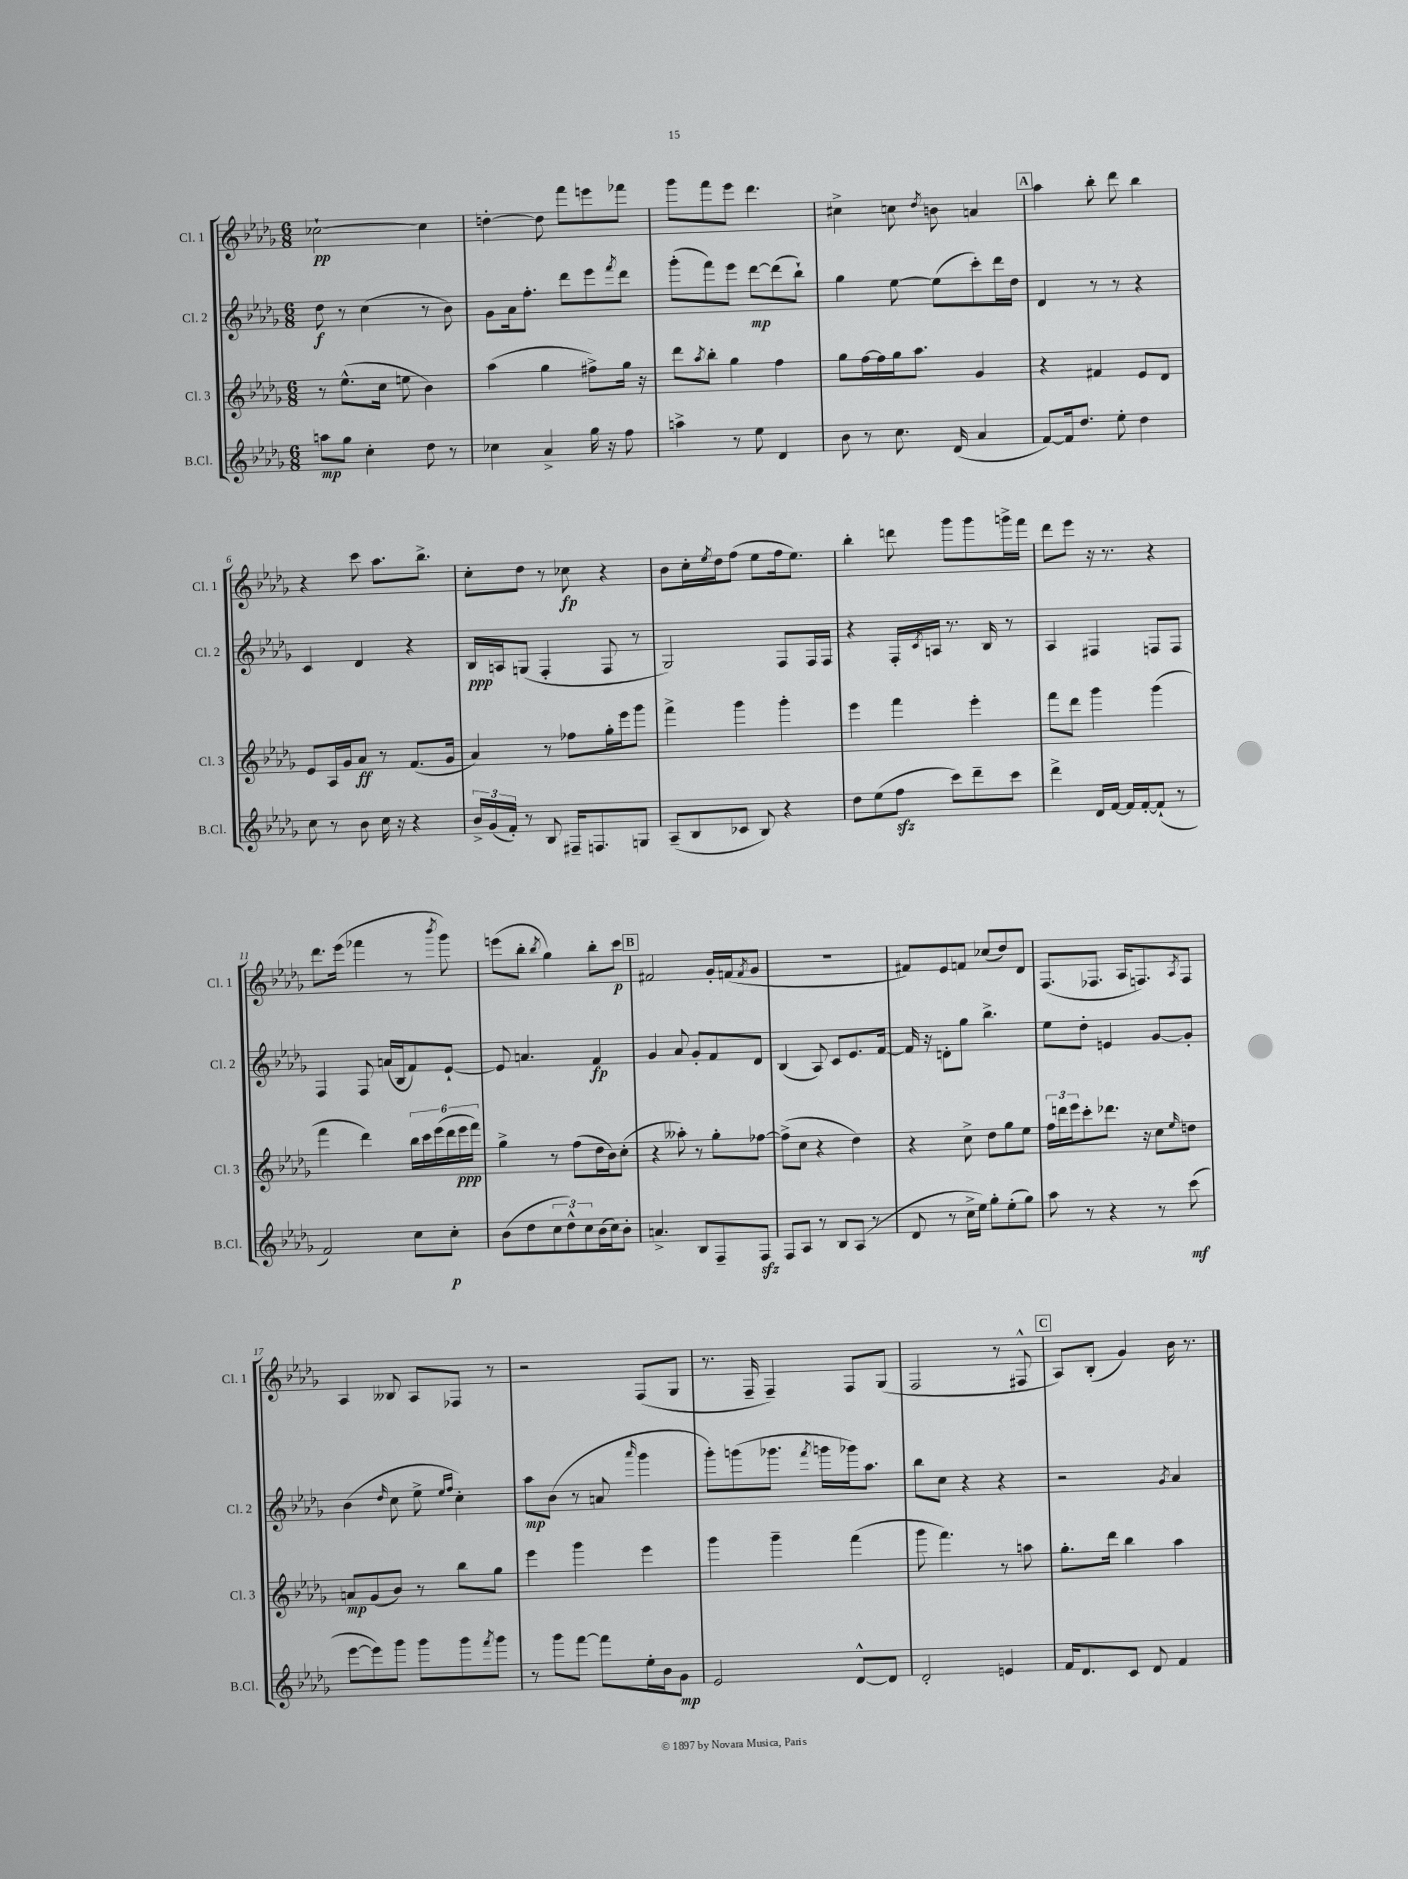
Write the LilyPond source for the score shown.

<<
\new StaffGroup <<
\new Staff = "s0" \with { instrumentName = "Cl. 1" shortInstrumentName = "Cl. 1" } {
    \clef treble \key des \major \numericTimeSignature \time 6/8
    ces''2~-!\pp ces''4 |
    d''4~-. d''8 f'''8 e'''8 fes'''8 |
    ges'''8 f'''8 ees'''8 des'''4. |
    cis''4-> c''8 \acciaccatura { des''8 } b'8 a'4 |
    \mark \markup { \box "A" } aes''4 bes''8-. des'''8 bes''4 |
    r4 c'''8 aes''8. bes''8.-> |
    c''8-. des''8 r8 ces''8\fp r4 |
    bes'8 c''16-. \acciaccatura { ees''8 } des''16 f''8( ees''8 f''16 ees''8.) |
    bes''4-. d'''8 ges'''8 ges'''8 g'''16-> f'''16 |
    des'''8 ees'''8 r16 r8. r4 |
    des'''8. ees'''16( fes'''4 r8 \acciaccatura { bes'''8 } ges'''8) |
    e'''8( bes''8-. \acciaccatura { bes''8 } ges''4) bes''8-. c'''8\p |
    \mark \markup { \box "B" } fis'2 ges'16-. f'16( \acciaccatura { f'8 } ges'8 |
    R2. |
    fis'8) ees'8 f'8 ces''8( des''8) des'8 |
    f8.( fes8. aes16 f8.) \acciaccatura { aes8 } f8 |
    aes4 beses8 aes8 fes8 r8 |
    r2 f8( ges8 |
    r8. f16-- f4--) f8 ges8( |
    f2 r8 fis8-^ |
    \mark \markup { \box "C" } aes8) bes8-.( ges'4) bes'16 r8. \bar "|." |
}
\new Staff = "s1" \with { instrumentName = "Cl. 2" shortInstrumentName = "Cl. 2" } {
    \clef treble \key des \major \numericTimeSignature \time 6/8
    des''8\f r8 c''4( r8 bes'8) |
    ges'8 aes'16 f''8.-. des'''8 ees'''8 \acciaccatura { f'''8 } des'''8 |
    ges'''8-.( f'''8) ees'''8 des'''8~\mp des'''8( bes''8-!) |
    ges''4 ees''8~ ees''8( c'''8-.) des'''16 des''16 |
    \mark \markup { \box "A" } des'4 r8 r8 r4 |
    c'4 des'4 r4 |
    bes16\ppp a16 g8( f4-. f8 r8 |
    ges2) f8 f16 f16 |
    r4 f16-. \acciaccatura { c'8 } a16 r8. bes16 r8 |
    aes4 fis4 f8 f8 |
    f4 f8 a'16( bes16 f'8) ees'8~-! |
    ees'8 a'4. f'4\fp |
    \mark \markup { \box "B" } ges'4 aes'8 ges'8-. f'8 des'8 |
    bes4( aes8) c'8 ees'8. f'16~ |
    f'16 r16 d'8-. ges''8 bes''4.-> |
    ees''8 des''8-. e'4 ges'8~ ges'8-. |
    bes'4( \grace { des''16 } c''8 ees''8-> \grace { ees''16 f''16 } c''4-.) |
    aes''8\mp bes'8( r8 a'8 \grace { aes'''16 } ges'''4 |
    ges'''8-.) g'''8( ges'''8. \acciaccatura { f'''8 } g'''16 ges'''16) aes''8. |
    bes''8 c''8 r4 r4 |
    \mark \markup { \box "C" } r2 \acciaccatura { ges'8 } aes'4 \bar "|." |
}
\new Staff = "s2" \with { instrumentName = "Cl. 3" shortInstrumentName = "Cl. 3" } {
    \clef treble \key des \major \numericTimeSignature \time 6/8
    r8 ees''8.-^( c''16 e''8 bes'4) |
    aes''4( ges''4 fis''8->) ges''16 r16 |
    des'''8 \acciaccatura { aes''8 } bes''8-. ges''4 f''4 |
    ges''8 f''16~ f''16 ges''16 aes''8. ges'4 |
    \mark \markup { \box "A" } r4 fis'4 ees'8 des'8 |
    ees'8 aes16 ges'16 aes'8\ff r8 f'8.( ges'16 |
    aes'4) r8 fes''8 ges''16-. ees'''16 ges'''8 |
    f'''4-> ges'''4 ges'''4-. |
    ees'''4 f'''4 ees'''4-. |
    f'''8 des'''8 ges'''4 ges'''4( |
    f'''4 des'''4) \tuplet 6/4 { bes''16 c'''16 ees'''16( des'''16 ees'''16\ppp f'''16) } |
    ges''4-> r8 f''8( des''16 bes'16) c''8-.( |
    \mark \markup { \box "B" } r4 aeses''8-.) r8 ges''8-. fes''8~ |
    fes''8->( c''8 r4 des''4) |
    r4 c''8-> des''8 ges''8 ees''8 |
    \tuplet 3/2 { f''16 d'''16 ees'''16 } c'''8-. des'''8. r16 c''8 \grace { ees''16 } d''8 |
    a'8\mp ges'8( bes'8) r8 bes''8 ges''8 |
    ees'''4 ges'''4 ees'''4 |
    ges'''4 ges'''4-- f'''4( |
    ges'''8 f'''4.) r8 a''8 |
    \mark \markup { \box "C" } ges''8.-. des'''16 bes''4 aes''4 \bar "|." |
}
\new Staff = "s3" \with { instrumentName = "B.Cl." shortInstrumentName = "B.Cl." } {
    \clef treble \key des \major \numericTimeSignature \time 6/8
    a''8\mp ges''8 c''4-. des''8 r8 |
    ces''4 aes'4-> ges''16 r16 f''8 |
    a''4-> r8 ees''8 des'4 |
    bes'8 r8 c''8. des'16( aes'4 |
    \mark \markup { \box "A" } f'8~) f'16 des''8. ees''8-. des''4 |
    c''8 r8 bes'8 c''16 r16 r4 |
    \tuplet 3/2 { bes'16-> ges'16( f'16-.) } r8 bes8 fis16-- f8. g8 |
    aes8--( bes8 ces'8 bes8) r4 |
    des''8 ees''8( f''8\sfz c'''8) des'''8-- c'''8 |
    des'''4-> des'16 f'16~ f'16 f'16~-. f'8-!( r8 |
    f'2) c''8 c''8-.\p |
    bes'8( des''8 \tuplet 3/2 { c''8 des''8-^) c''8 } bes'16( c''16) bes'8-. |
    \mark \markup { \box "B" } a'4.-> bes8 f8-- f8\sfz |
    f8 aes8 r8 bes8 aes8( r8 |
    des'8 r8 c''16-> ees''16) ges''8-. ees''8-.( ges''8) |
    aes''8 r8 r4 r8 c'''8\mf( |
    ees'''8~ ees'''8) ges'''8 ges'''8 ges'''8 \acciaccatura { f'''8 } ges'''8 |
    r8 ges'''8 f'''8~ f'''8 ees''16-. bes'16 ges'8\mp |
    ees'2 des'8~-^ des'8 |
    des'2-. e'4 |
    \mark \markup { \box "C" } f'16 des'8. c'8 des'8 f'4 \bar "|." |
}
>>
>>
